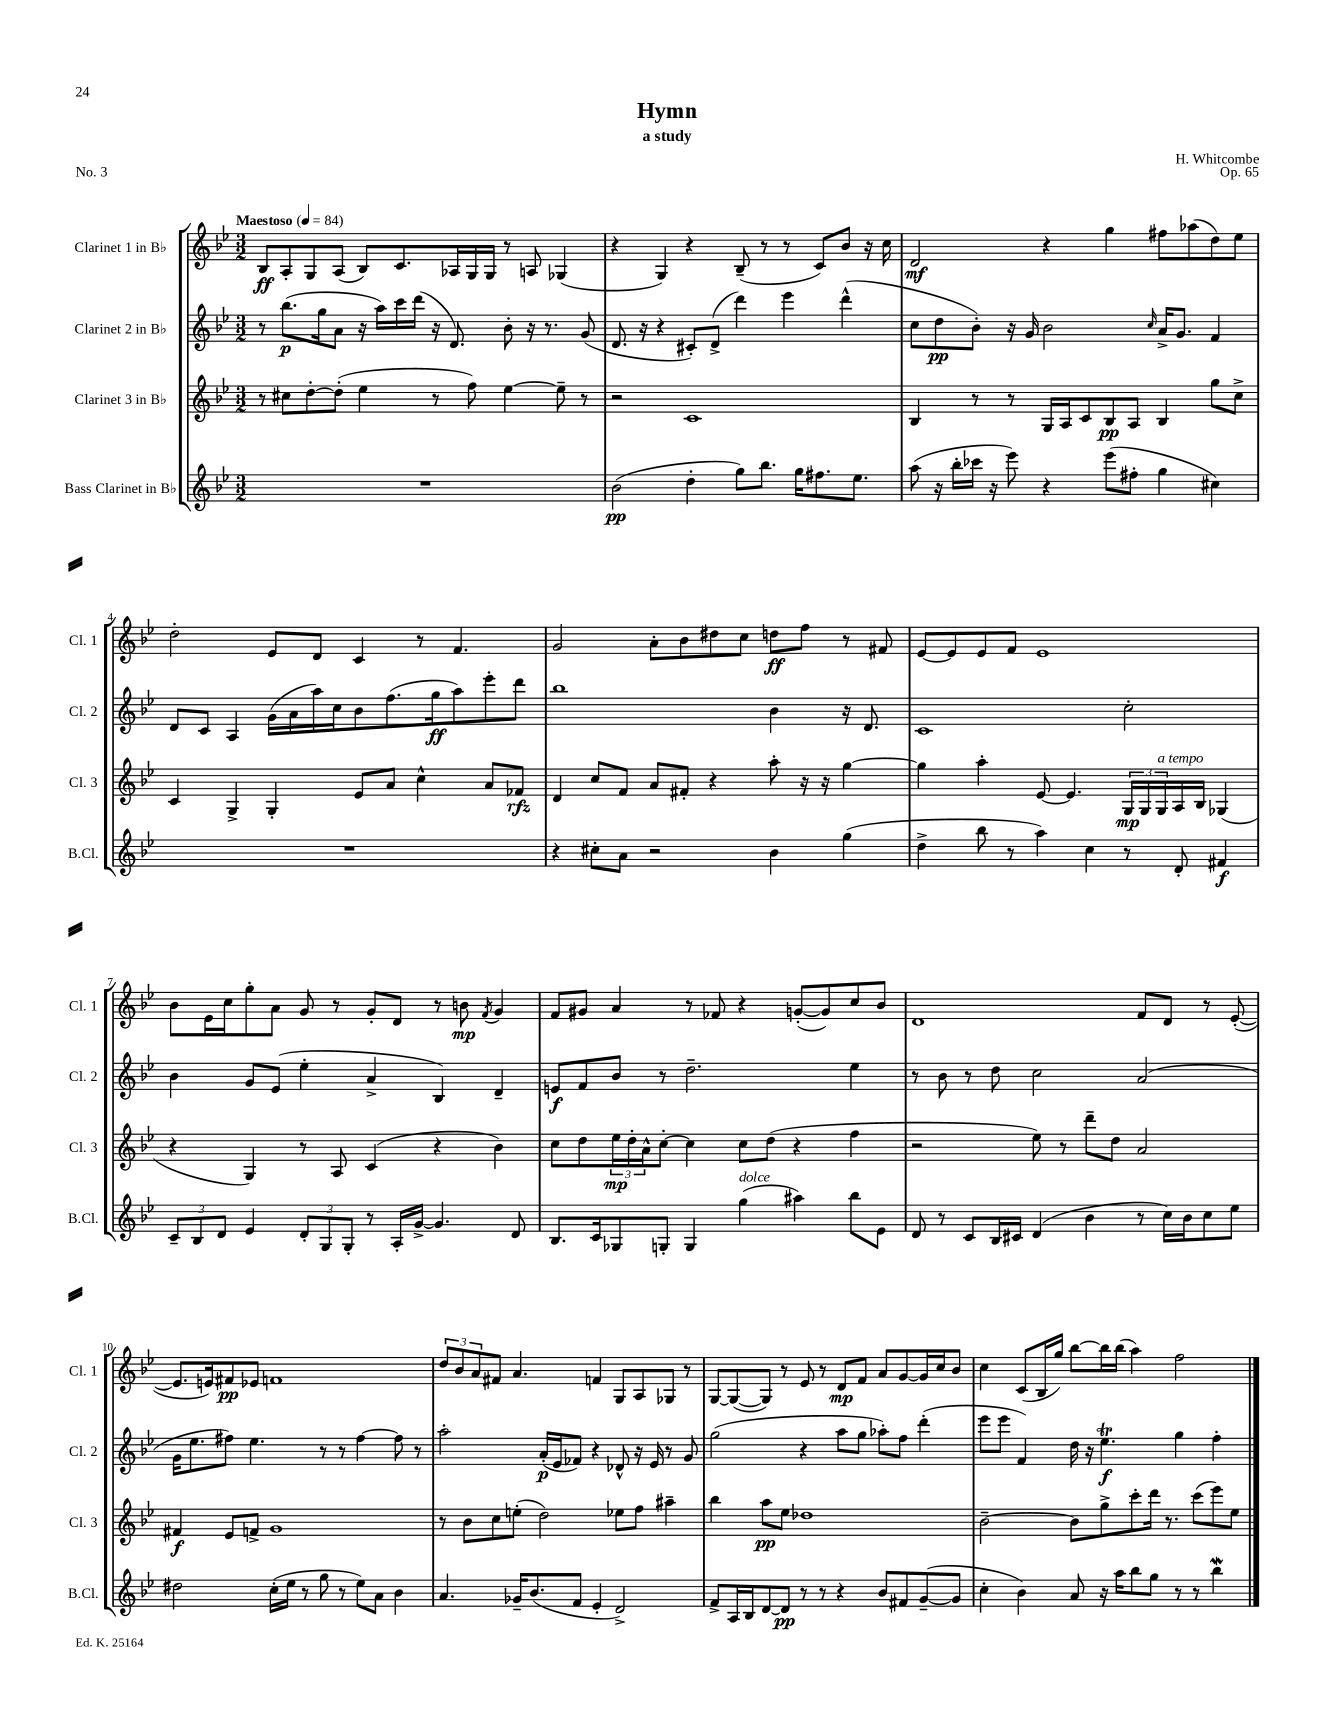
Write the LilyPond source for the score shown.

\header { title = "Hymn" composer = "H. Whitcombe" subtitle = "a study" opus = "Op. 65" piece = "No. 3" }
<<
\new StaffGroup <<
\new Staff = "s0" \with { instrumentName = "Clarinet 1 in Bb" shortInstrumentName = "Cl. 1" } {
    \clef treble \key bes \major \numericTimeSignature \time 3/2 \tempo "Maestoso" 4 = 84
    bes8\ff a8-. g8 a8( bes8) c'8. aes16 g16 g16 r8 a8 ges4( |
    r4 g4) r4 bes8--( r8 r8 c'8) bes'8 r16 c''16 |
    d'2\mf r4 g''4 fis''8 aes''8( d''8) ees''8 |
    d''2-. ees'8 d'8 c'4 r8 f'4. |
    g'2 a'8-. bes'8 dis''8 c''8 d''8\ff f''8 r8 fis'8 |
    ees'8~ ees'8 ees'8 f'8 ees'1 |
    bes'8 ees'16 c''16 g''8-. a'8 g'8 r8 g'8-. d'8 r8 b'8\mp \acciaccatura { f'8 } g'4 |
    f'8 gis'8 a'4 r8 fes'8 r4 g'8~-.( g'8) c''8 bes'8 |
    d'1 f'8 d'8 r8 ees'8~-.( |
    ees'8. e'16) fis'8\pp ees'8 f'1 |
    \tuplet 3/2 { d''8 bes'8 a'8 } fis'8 a'4. f'4 g8 a8 ges8 r8 |
    g8~ g8~( g8) r8 ees'8 r8 d'8\mp f'8 a'8 g'8~ g'16 c''16 bes'8 |
    c''4 c'8( bes16 g''16) bes''8~ bes''16 bes''16( a''4) f''2 \bar "|." |
}
\new Staff = "s1" \with { instrumentName = "Clarinet 2 in Bb" shortInstrumentName = "Cl. 2" } {
    \clef treble \key bes \major \numericTimeSignature \time 3/2
    r8 bes''8.\p( g''16 a'8 r16 a''16) c'''16 d'''16( r16 d'8.) bes'8-. r16 r8. g'8( |
    d'8. r16 r4 cis'8-.) d'8->( d'''4) ees'''4 d'''4-^( |
    c''8 d''8\pp bes'8-.) r16 g'16 bes'2 \grace { c''16 } a'16-> g'8. f'4 |
    d'8 c'8 a4 g'16( a'16 a''16) c''16 bes'8 f''8.( g''16\ff a''8) ees'''8-. d'''8 |
    bes''1 bes'4 r16 d'8. |
    c'1 c''2-. |
    bes'4 g'8 ees'8( ees''4-. a'4-> bes4) d'4-- |
    e'8\f f'8 bes'8 r8 d''2.-- ees''4 |
    r8 bes'8 r8 d''8 c''2 a'2( |
    g'16 ees''8. fis''8) ees''4. r8 r8 fis''4~ fis''8 r8 |
    a''2-. a'16-.\p( ees'16 fes'8) r4 des'8-^ r16 ees'16 r8 g'8 |
    g''2( r4 a''8 g''8 aes''8-.) f''8 d'''4-.( |
    ees'''8 ees'''8 f'4) d''16 r16 ees''4.\trill\f g''4 f''4-. \bar "|." |
}
\new Staff = "s2" \with { instrumentName = "Clarinet 3 in Bb" shortInstrumentName = "Cl. 3" } {
    \clef treble \key bes \major \numericTimeSignature \time 3/2
    r8 cis''8 d''8~-. d''8-.( ees''4 r8 f''8) ees''4~ ees''8-- r8 |
    r2 c'1 |
    bes4 r8 r8 g16 a16 c'8 bes8\pp a8 bes4 g''8 c''8-> |
    c'4 g4-> g4-. ees'8 a'8 c''4-^ a'8 fes'8\rfz |
    d'4 c''8 f'8 a'8 fis'8-. r4 a''8-. r16 r16 g''4~ |
    g''4 a''4-. ees'8~ ees'4. \tuplet 3/2 { g16\mp g16 g16^\markup { \italic "a tempo" } } a16 bes16 ges4( |
    r4 g4) r8 a8 c'4( r4 bes'4) |
    c''8 d''8 \tuplet 3/2 { ees''16\mp d''16-. a'16-^ } c''8~-. c''4 c''8 d''8( r4 f''4 |
    r2 ees''8) r8 d'''8-- d''8 a'2 |
    fis'4\f ees'8 f'8-> g'1 |
    r8 bes'8 c''8 e''8-.( d''2) ees''8 f''8 ais''4-- |
    bes''4 a''8\pp ees''8 des''1 |
    bes'2~-- bes'8 g''8-> c'''8-. d'''16 r8. c'''8( ees'''8) ees''8 \bar "|." |
}
\new Staff = "s3" \with { instrumentName = "Bass Clarinet in Bb" shortInstrumentName = "B.Cl." } {
    \clef treble \key bes \major \numericTimeSignature \time 3/2
    R1. |
    bes'2\pp( d''4-. g''8) bes''8. g''16 fis''8. ees''8. |
    a''8( r16 bes''16-. ces'''16 r16 ees'''8) r4 ees'''8( fis''8-. g''4 cis''4) |
    R1. |
    r4 cis''8-. a'8 r2 bes'4 g''4( |
    d''4-> bes''8 r8 a''4) c''4 r8 d'8-. fis'4\f |
    \tuplet 3/2 { c'8-- bes8 d'8 } ees'4 \tuplet 3/2 { d'8-. g8 g8-. } r8 a16-. g'16~-> g'4. d'8 |
    bes8. c'16 ges8 g8-. g4 g''4^\markup { \italic "dolce" }( ais''4) bes''8 ees'8 |
    d'8 r8 c'8 bes16 cis'16 d'4( bes'4 r8 c''16) bes'16 c''8 ees''8 |
    dis''2 c''16-.( ees''16 r8 g''8 r8 ees''8) a'8 bes'4 |
    a'4. ges'16-- bes'8.( f'8 ees'4-. d'2->) |
    f'8-> a16 bes16 d'8~ d'8\pp r8 r8 r4 bes'8 fis'8 g'8~--( g'8 |
    c''4-. bes'4) a'8 r16 a''16 bes''8 g''8 r8 r8 bes''4\mordent \bar "|." |
}
>>
>>
